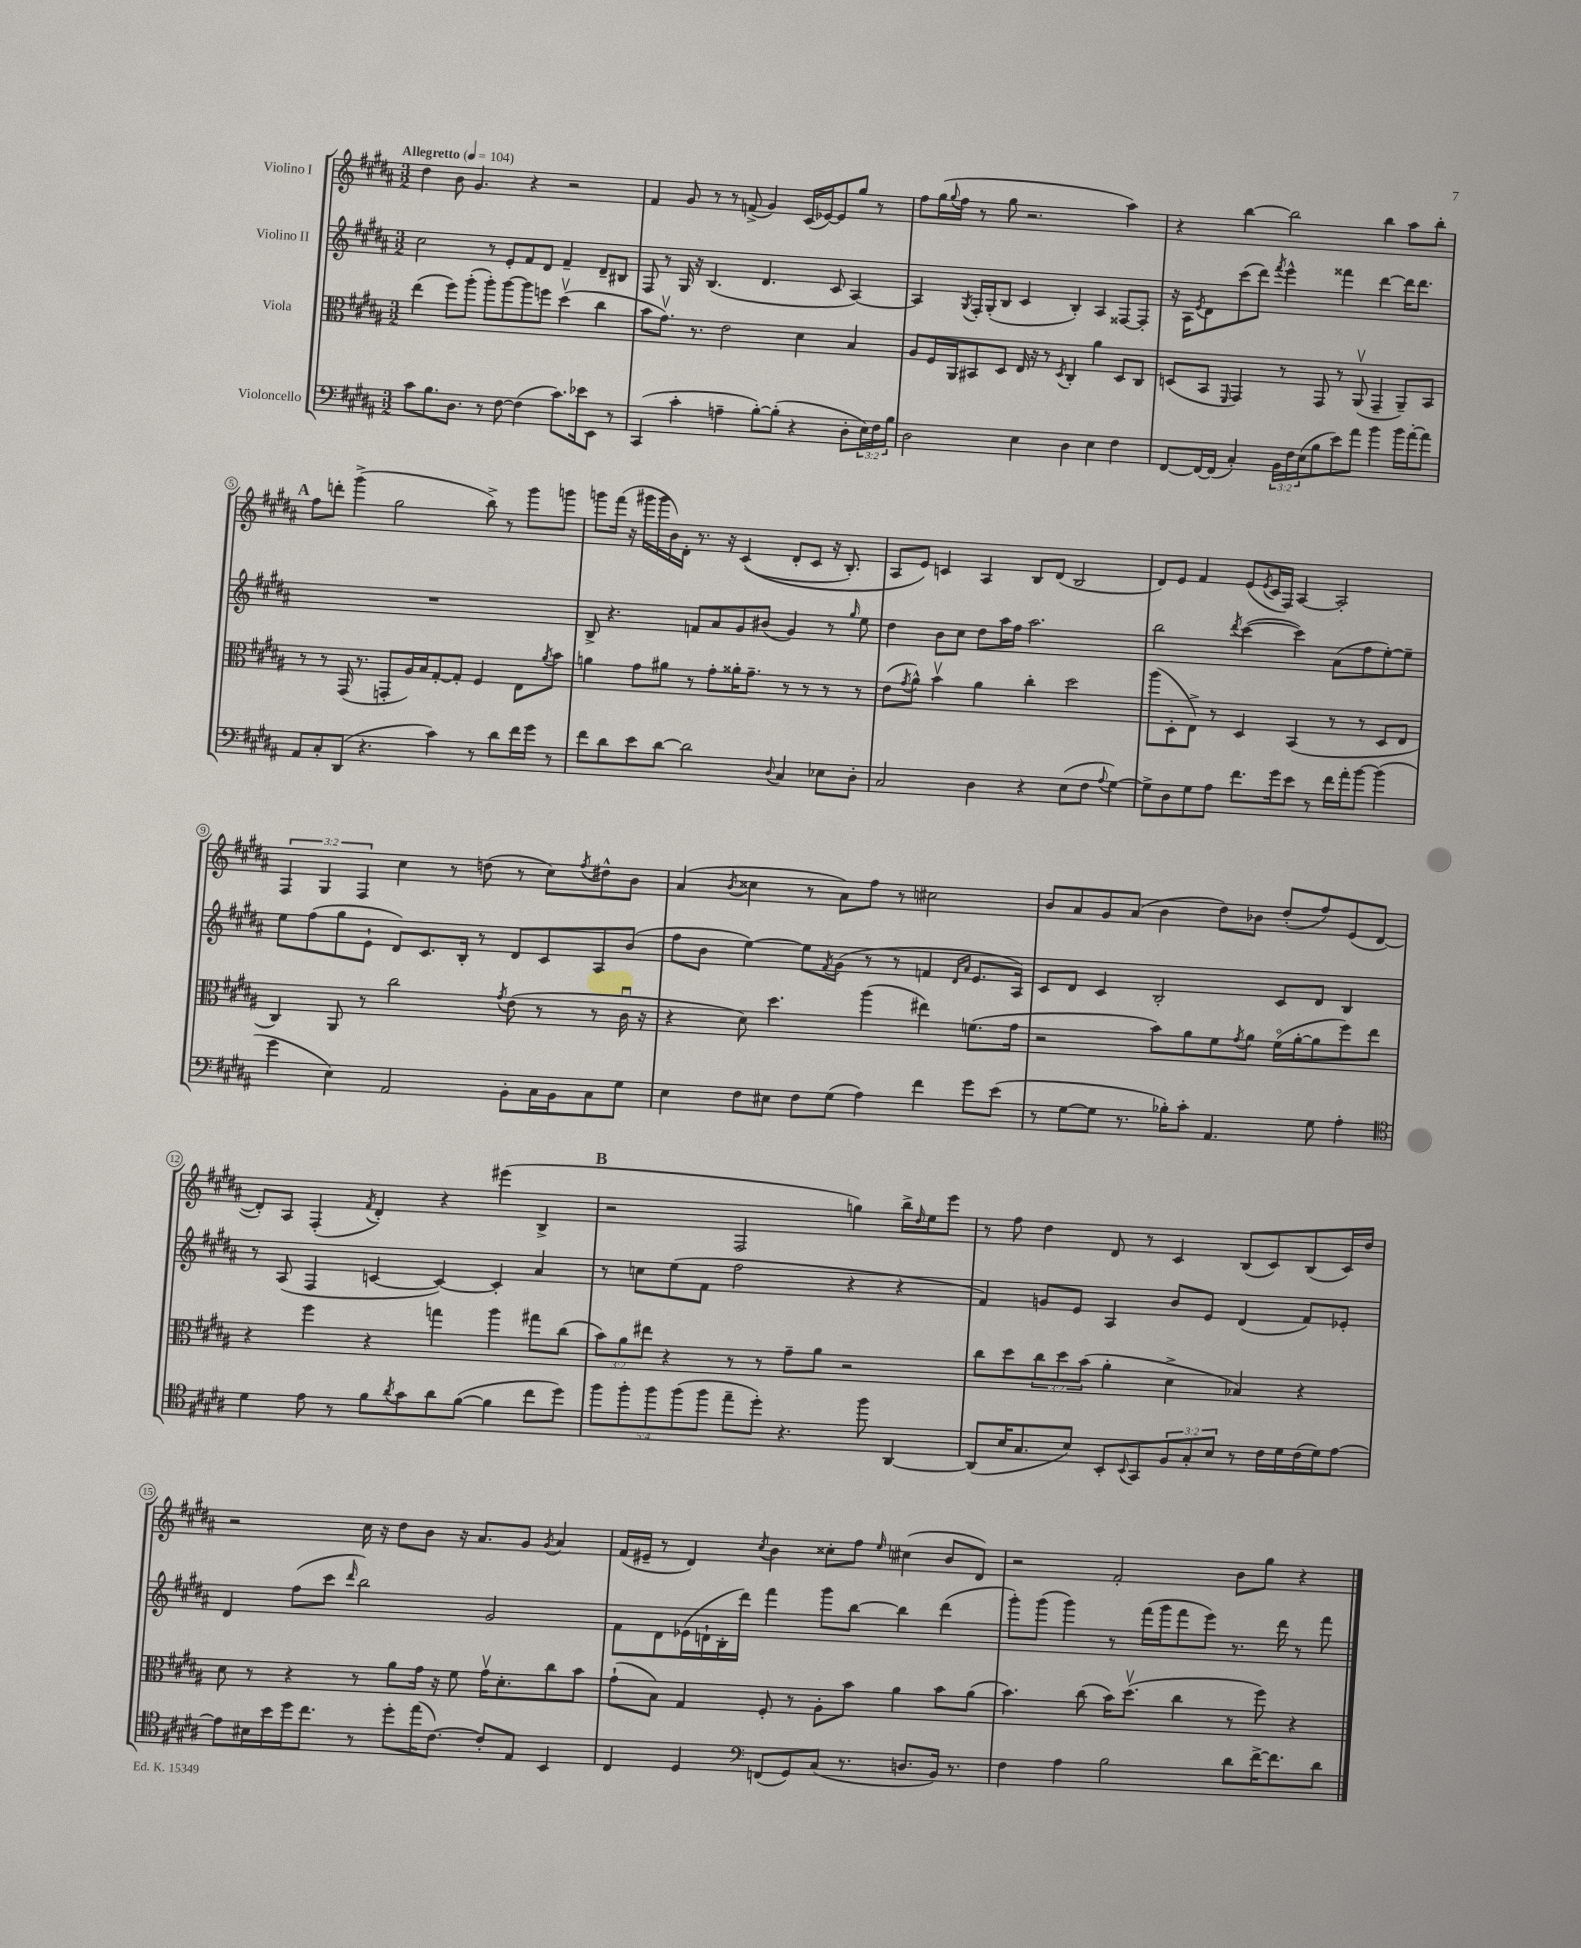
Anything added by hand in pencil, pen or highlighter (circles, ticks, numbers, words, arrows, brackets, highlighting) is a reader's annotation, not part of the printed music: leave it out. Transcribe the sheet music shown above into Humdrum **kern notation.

**kern	**kern	**kern	**kern
*staff4	*staff3	*staff2	*staff1
*clefF4	*clefC3	*clefG2	*clefG2
*k[f#c#g#d#a#]	*k[f#c#g#d#a#]	*k[f#c#g#d#a#]	*k[f#c#g#d#a#]
*M3/2	*M3/2	*M3/2	*M3/2
*MM104	*MM104	*MM104	*MM104
8c#	(4ee	2cc#	4dd#
8.B	.	.	.
.	8ff#)	.	8b
8.D#	.	.	.
.	(8aa#'	.	4.g#
8r	8aa#')	8r	.
[8F#	[8aa#	8e'	.
(4F#]	8aa#]	8f#	4r
.	8ff	8d#	.
8.c#)	(4dd#v	4f#~	2r
16e-	.	.	.
8EE	4cc#	8d#~	.
8r	.	8B#	.
=	=	=	=
(4CC#	8b	8F#	4f#
.	8.g#v)	8r	.
4c#'	.	16G#	8g#
.	8.r	16r	.
.	.	(4.B	8r
4A~	2e	.	8r
.	.	.	(8f^
[8B')	.	4.d#	4g#)
(8B']	.	.	.
4r	4d#	.	(16c#
.	.	.	[16e-)
.	.	8c#	8e-]
8D#'	4B	[4A#)	8gg#
24E)	.	.	8r
24F#	.	.	.
24B	.	.	.
=	=	=	=
2D#	8A#	4A#]	8ff#
.	16F#	.	(16gg#
.	.	.	8qqgg#
.	16AA#	.	16ff#
.	.	8qG#	.
.	8BB#	16F#'	8r
.	.	(16G#'	.
.	8D#	8B	8gg#
4E	16E	4c#	2.r
.	16r	.	.
.	8r	.	.
.	8qD#	.	.
4D#	4C#'	4B')	.
4E	4a#	4A#	.
4F#	8D#	[8F##	4aa#)
.	8C#	8F##']	.
=	=	=	=
[8FF#	(8D	16r	4r
.	.	16A#	.
.	.	8qe	.
16FF#_	8BB	8d#	.
(16FF#]	.	.	.
.	16qqFF#	.	.
4C#')	4GG#)	(8ccc#	[4bb
.	.	8ddd#)	.
.	.	8qfff#	.
24BB	8r	4eee^^	2bb]
24F#	.	.	.
(24E	.	.	.
8B	8GG#	.	.
8e)	8r	4fff##	.
8a#	(8AA#v	.	.
4b	4GG#~	[4ddd#	4bb
16b	8AA#~)	16ddd#]	8aa#
[16a#'	.	8.ddd#	.
8a#]	8BB	.	8bb'
=	=	=	=
8AA#	8r	1.r	8ff#
8C#'	8r	.	8ddd'
(8DD#	(16GG#	.	(4ggg#^
.	8.r	.	.
4.r	.	.	.
.	8GG'	.	2gg#
.	16A#)	.	.
.	16B	.	.
4c#)	[8G#'	.	.
.	8G#']	.	.
8r	4F#	.	8bb^)
8d#	.	.	8r
16f#	8E	.	8ggg#
16g#	.	.	.
.	8qa#	.	.
8r	8b	.	8ggg
=	=	=	=
8f#	4a	8B^	8ggg
8d#	.	4.r	(16fff#
.	.	.	16r
8e	8g#	.	16ggg#
.	.	.	16ggg#
[8d#	8a#	.	16b)
.	.	.	16d#'
2d#]	8r	8f	8.r
.	8g#'	8a#	.
.	.	.	16r
.	16a##'	8g#	&((4c#
.	8.g#~	.	.
.	.	(8b#	.
8qqD#	.	.	.
4C#	8r	4g#)	8d#'
.	8r	.	8c#
8E-	8r	8r	16r
.	.	.	8.B')
.	.	16qqgg#	.
8D#'	8r	8ee	.
=	=	=	=
2C#	(8e	4dd#	8A#
.	8qg#	.	.
.	8a#^^)	.	8e&)
.	4bv	8b	4c
.	.	8cc#	.
4D#	4a#	8dd#	4A#
.	.	16aa#	.
.	.	16ff#	.
4r	4cc#'	2.aa#	8B
.	.	.	(8d#
(8E	2dd#	.	2B
8F#	.	.	.
8qqA#	.	.	.
[4G#)	.	.	.
=	=	=	=
8G#^]	(8aa#	2bb	8d#)
8D#	8D#'	.	8e
8G#	8E^)	.	4f#
8A#	8r	.	.
.	.	8qddd#	.
8.f#	4D#	([4ccc#	(8e
.	.	.	8qe
.	.	.	16c#
16g#	.	.	16F#)
8e	(4BB	4ccc#])	[4A#
8r	.	.	.
16f#	8r	(8a#	2A#']
16a#'	.	.	.
[8b	8r	8ff#	.
(4b]	8D#	[8ee')	.
.	8E	8ee~]	.
=	=	=	=
4g#	4C#)	8ee	6F#
.	.	(8ff#	.
.	.	.	6G#
4E)	8AA#	8gg#	.
.	.	.	6F#
.	8r	8e`	.
2AA#	2cc#	8d#)	4cc#
.	.	8.c#	.
.	.	.	8r
.	.	16B'	.
.	.	8r	(8dd
.	8qg#	.	.
8BB'	(8e	8d#	8r
16C#	8r	8c#	8cc#)
16BB	.	.	.
.	.	.	8qff#
8C#	8r	8A#	8dd#^^
8G#	16c#u	(8b	8b
.	16r	.	.
=	=	=	=
4E	4r	8ff#	(4a#
.	.	8b	.
.	.	.	8qb
8F#	8d#)	[4ee)	4cc##
8E#	4.dd#	.	.
8F#	.	8ee]	8r
.	.	8qf#	.
(8G#	.	(8g#	8a#)
4A#)	(4aa#	8r	8ff#
.	.	8r	8r
4f#	4ee#)	4f	2cc#
.	.	16qqd#	.
.	.	16qqa#	.
8g#	(8.f	8.e	.
(8e	.	.	.
.	16g#	16A#)	.
=	=	=	=
8r	2r	8c#	8b
[8G#	.	8d#	8a#
8G#]	.	4c#	8g#
8.r	.	.	(8a#
.	8b)	2B'	4b
16B-')	.	.	.
8c#'	8a#	.	.
4.AA#	8f#	.	8dd#)
.	8qg#	.	.
.	8a#	.	8b-
.	(16f#o	8c#	(8dd#'
.	[16a#'	.	.
8G#	8a#]	8d#	8ff#)
4A#'	8ff#)	4B	(8e
.	8ee	.	[8d#
=	=	=	=
*clefC4	*	*	*
4d#	4r	8r	8d#'])
.	.	(8A#	8A#
8e	4ff#	4F#	(4F#'
8r	.	.	.
.	.	.	8qf#
8f#	4r	[4c	4d#')
8qa#	.	.	.
8g#	.	.	.
8a#	4gg	4c_)	4r
([8f#	.	.	.
4f#]	4aa#	4c']	(4eee#
8cc#	8gg#	4a#	4B^
8dd#)	(8cc#	.	.
=	=	=	=
10ff#	12b)	8r	2r
.	12a#	.	.
10ff#'	.	.	.
.	.	8cc	.
.	12ee#	.	.
10ff#	.	.	.
.	4r	(8ee	.
(10ff#	.	.	.
.	.	8f#	.
10ff#	.	.	.
8ee~	8r	2ff#	2F#
8dd#')	8r	.	.
4.r	8g#~	.	.
.	8a#	.	.
.	2r	4r	4gg)
8ff#	.	.	.
[4AA#	.	4r	16bb^
.	.	.	16qqdd#
.	.	.	16ee
.	.	.	8eee
=	=	=	=
(8AA#]	8cc#	4f#)	8r
16B	8dd#	.	8ff#
8.G#	.	.	.
.	12cc#	8g	4dd#
.	12dd#	.	.
8B)	.	8e	.
.	(12b	.	.
8BB'	4a#'	4A#	8d#
8qqBB	.	.	.
8GG#	.	.	8r
12F#	4d#^	8b	4c#
12G#'	.	.	.
.	.	8e	.
12B	.	.	.
8r	4B-)	(4d#	(8B
16c#	.	.	8c#)
16d#	.	.	.
(16c#	4r	8f#)	(8B
16d#)	.	.	.
[8e	.	8e-'	16c#)
.	.	.	16dd#
=	=	=	=
8e]	8d#	4d#	2r
16B#	8r	.	.
16b	.	.	.
16dd#	4r	(8ff#	.
8.cc#	.	.	.
.	.	8ccc#	.
.	.	16qqddd#	.
8r	8r	2bb)	16cc#
.	.	.	16r
8dd#'	8a#	.	8dd#
(16ee	16g#	.	8b
[8.c#)	16r	.	.
.	8f#	.	16r
.	.	.	8.a#
8c#']	16g#v	2g#	.
.	8.d#'	.	.
8E	.	.	8g#
.	.	.	8qg#
4BB	8cc#	.	4a#
.	8b	.	.
=	=	=	=
4C#	(8g#`	8f#	(16f#
.	.	.	16e#~
.	8B)	8d#	8r
4D#	4G#	(16e-	4d#)
.	.	16d`	.
.	.	16B'	.
.	.	16ddd#)	.
*clefF4	*	*	*
.	.	.	8qcc#
(8FF	8F#'	4fff#	4b
8GG#)	8r	.	.
(8C#	8A#'	8ggg#	8cc##'
8.r	8b	[8bb	8ff#
.	.	.	16qqee
.	4a#	4bb]	(4cc#
8.D	.	.	.
16BB)	8b	(4ddd#	8b
8.r	.	.	.
.	(8a#	.	8d#)
=	=	=	=
4F#	4.b)	8ggg#')	2r
.	.	(8ggg#	.
4A#	.	4ggg#)	.
.	(8cc#	.	.
2B	16b)	8r	2f#'
.	(8.dd#v	.	.
.	.	(16fff#	.
.	.	16ggg#	.
.	4cc#	8fff#	.
.	.	8eee)	.
8d#	8r	8.r	8b
[16f#^	8ff#)	.	8gg#
8.f#]	.	16ddd#	.
.	4r	8r	4r
8d#	.	8fff#	.
==	==	==	==
*-	*-	*-	*-
